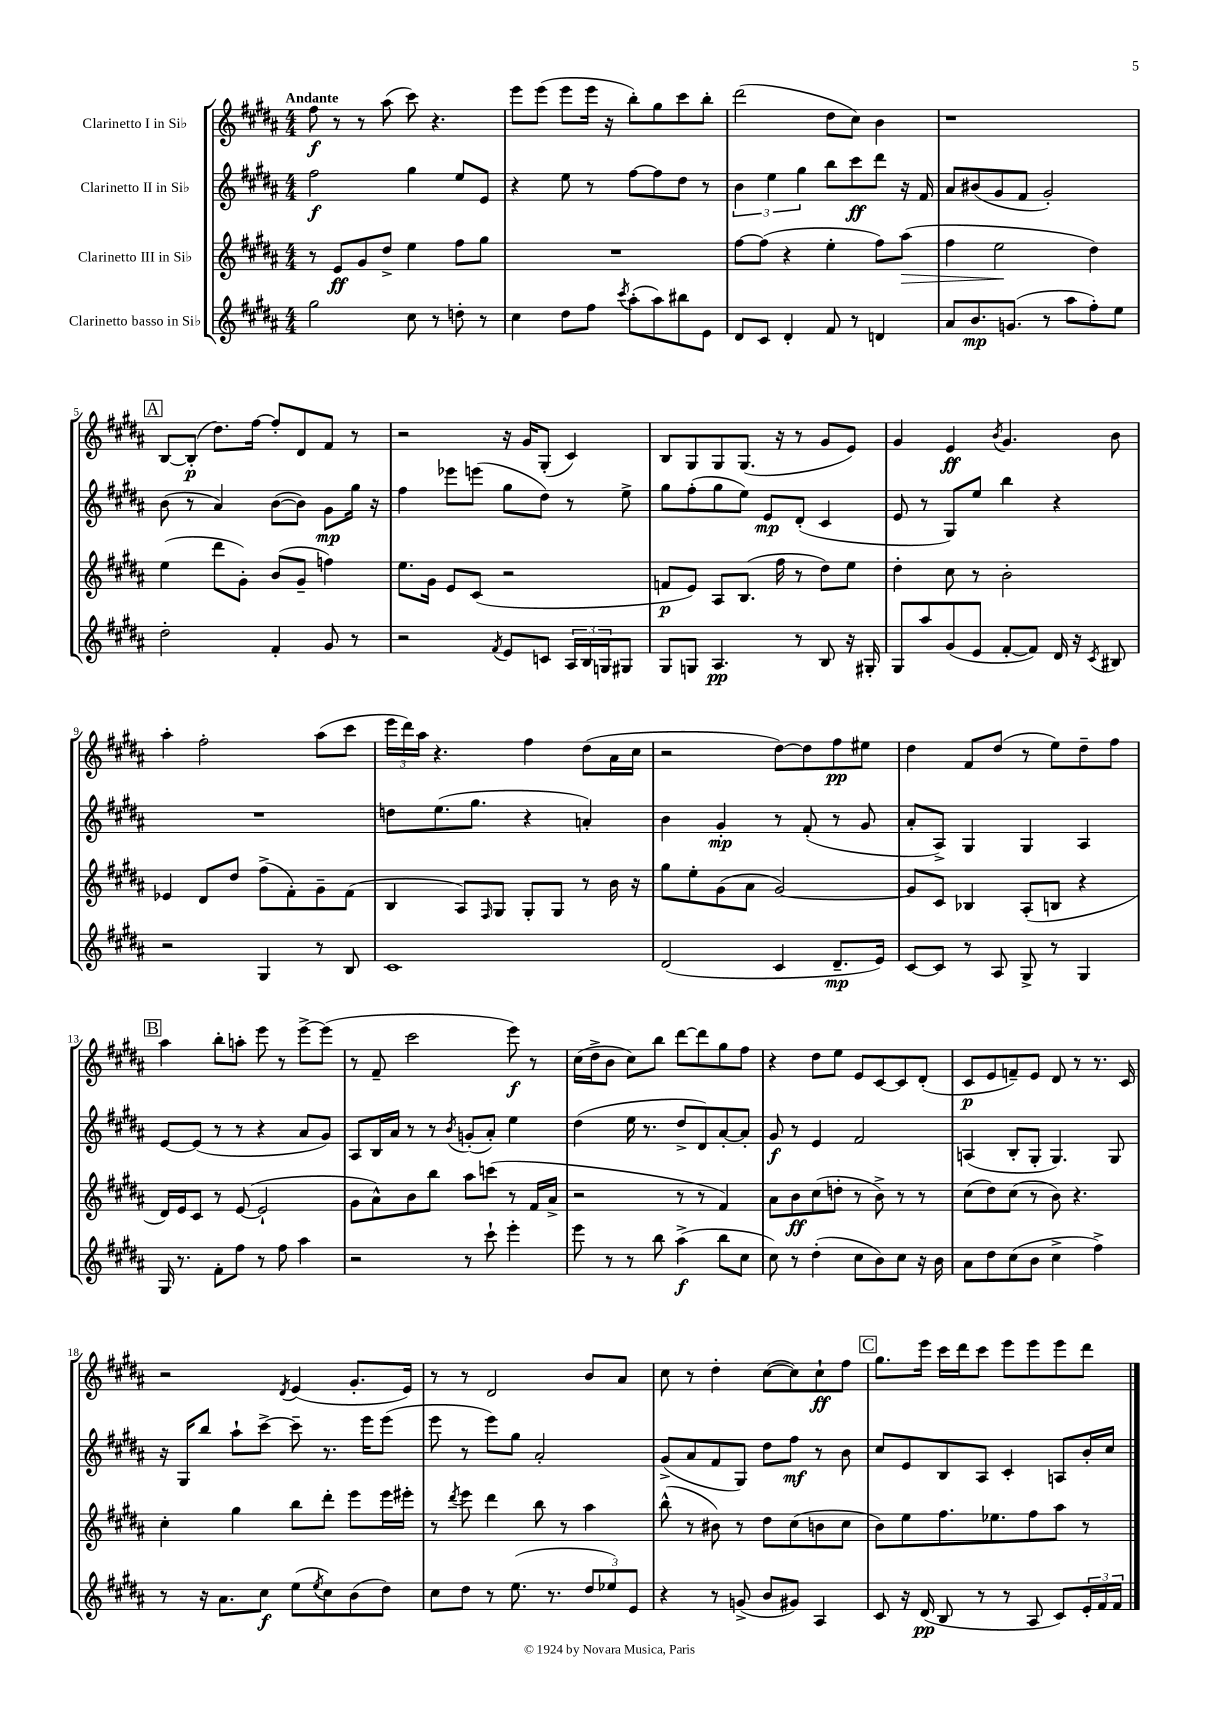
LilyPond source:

<<
\new StaffGroup <<
\new Staff = "s0" \with { instrumentName = "Clarinetto I in Sib" } {
    \clef treble \key b \major \numericTimeSignature \time 4/4 \tempo "Andante"
    fis''8\f r8 r8 ais''8( cis'''8) r4. |
    e'''8 e'''8( e'''8 e'''16 r16 b''8-.) gis''8 cis'''8 b''8-. |
    dis'''2( dis''8 cis''8) b'4 |
    r1 |
    \mark \markup { \box "A" } b8~ b8-.\p( dis''8.) fis''16~ fis''8-. dis'8 fis'8 r8 |
    r2 r16 gis'16 gis8-.( cis'4) |
    b8 gis8 gis8 gis8.( r16 r8 gis'8 e'8) |
    gis'4 e'4\ff \acciaccatura { b'8 } gis'4. b'8 |
    ais''4-. fis''2-. ais''8( cis'''8 |
    \tuplet 3/2 { e'''16 dis'''16) ais''16 } r4. fis''4 dis''8( ais'16 cis''16 |
    r2 dis''8~) dis''8 fis''8\pp eis''8 |
    dis''4 fis'8 dis''8( r8 e''8) dis''8-- fis''8 |
    \mark \markup { \box "B" } ais''4 b''8-. a''8-. e'''8 r8 e'''8~-> e'''8( |
    r8 fis'8-- cis'''2 e'''8\f) r8 |
    cis''16( dis''16-> b'8 cis''8) b''8 dis'''8~ dis'''8 gis''8 fis''8 |
    r4 dis''8 e''8 e'8 cis'8~ cis'8 dis'8-.( |
    cis'8\p e'8 f'8--) e'8 dis'8 r8 r8. cis'16 |
    r2 \acciaccatura { dis'8 } e'4( gis'8.-. e'16) |
    r8 r8 dis'2 b'8 ais'8 |
    cis''8 r8 dis''4-. cis''8~( cis''8) cis''8-!\ff fis''8 |
    \mark \markup { \box "C" } gis''8. e'''16 cis'''16 dis'''16 cis'''8 e'''8 e'''8 e'''8 dis'''8 \bar "|." |
}
\new Staff = "s1" \with { instrumentName = "Clarinetto II in Sib" } {
    \clef treble \key b \major \numericTimeSignature \time 4/4
    fis''2\f gis''4 e''8 e'8 |
    r4 e''8 r8 fis''8~ fis''8 dis''8 r8 |
    \tuplet 3/2 { b'4 e''4 gis''4 } b''8 cis'''8\ff dis'''8 r16 fis'16 |
    ais'8 bis'8( gis'8 fis'8 gis'2-.) |
    \mark \markup { \box "A" } b'8( r8 ais'4) b'8~( b'8) gis'8\mp gis''16 r16 |
    fis''4 ees'''8 e'''8( gis''8 dis''8) r8 e''8-> |
    gis''8 fis''8-.( gis''8 e''8) e'8\mp dis'8-.( cis'4 |
    e'8 r8 gis8) e''8 b''4 r4 |
    R1 |
    d''8 e''8.( gis''8. r4 a'4-.) |
    b'4 gis'4-.\mp r8 fis'8-.( r8 gis'8 |
    ais'8-. ais8->) gis4 gis4 ais4 |
    \mark \markup { \box "B" } e'8~ e'8( r8 r8 r4 ais'8 gis'8) |
    ais8 b16 ais'16 r8 r8 \acciaccatura { b'8 } g'8-.( ais'8-.) e''4 |
    dis''4( e''16 r8. dis''8-> dis'8) ais'8~-. ais'8-. |
    gis'8\f r8 e'4 fis'2 |
    a4( b8-. gis8-. gis4.) gis8 |
    r16 gis16 b''8 ais''8-! cis'''8~-> cis'''8-- r8. e'''16 e'''8( |
    e'''8 r8 e'''8) gis''8 ais'2-. |
    gis'8->( ais'8 fis'8 gis8) dis''8 fis''8\mf r8 b'8 |
    \mark \markup { \box "C" } cis''8 e'8 b8 ais8 cis'4-. a8 b'16-. cis''16 \bar "|." |
}
\new Staff = "s2" \with { instrumentName = "Clarinetto III in Sib" } {
    \clef treble \key b \major \numericTimeSignature \time 4/4
    r8 e'8\ff gis'8 dis''8-> e''4 fis''8 gis''8 |
    R1 |
    fis''8~ fis''8( r4 e''4-. fis''8) ais''8\>( |
    fis''4 e''2\! dis''4) |
    \mark \markup { \box "A" } e''4( dis'''8 gis'8-.) b'8( gis'8-- f''4) |
    e''8. gis'16 e'8 cis'8( r2 |
    f'8\p e'8) ais8 b8.( fis''16 r8 dis''8) e''8 |
    dis''4-. cis''8 r8 b'2-. |
    ees'4 dis'8 dis''8 fis''8->( fis'8-.) gis'8-- fis'8( |
    b4 ais8) \grace { fis16 } gis8 gis8-. gis8 r8 b'16 r16 |
    gis''8 e''8-. gis'8( ais'8 gis'2~) |
    gis'8 cis'8 bes4 ais8-.( b8 r4 |
    \mark \markup { \box "B" } dis'16) e'16 cis'8 r8 e'8~( e'2-! |
    gis'8 ais'8-^) b'8 b''8 ais''8 c'''8( r8 fis'16 ais'16-> |
    r2 r8 r8 fis'4) |
    ais'8 b'8\ff cis''8( d''8-. r8 b'8->) r8 r8 |
    cis''8( dis''8) cis''8( r8 b'8) r4. |
    cis''4-. gis''4 b''8 dis'''8-. e'''8 e'''16 eis'''16-. |
    r8 \acciaccatura { dis'''8 } e'''8 dis'''4 b''8 r8 ais''4 |
    b''8-^( r8 bis'8) r8 dis''8 cis''8( b'8 cis''8 |
    \mark \markup { \box "C" } b'8) e''8 fis''8. ees''8. fis''8 ais''8 r8 \bar "|." |
}
\new Staff = "s3" \with { instrumentName = "Clarinetto basso in Sib" } {
    \clef treble \key b \major \numericTimeSignature \time 4/4
    gis''2 cis''8 r8 d''8-. r8 |
    cis''4 dis''8 fis''8 \acciaccatura { cis'''8 } ais''8-.( ais''8) bis''8 e'8 |
    dis'8 cis'8 dis'4-. fis'8 r8 d'4 |
    ais'8 b'8.\mp g'8.( r8 ais''8 fis''8-.) e''8 |
    \mark \markup { \box "A" } dis''2-. fis'4-. gis'8 r8 |
    r2 \acciaccatura { fis'8 } e'8 c'8 \tuplet 3/2 { ais16 b16 g16 } gis8 |
    gis8 g8 ais4.\pp r8 b8 r16 gis16-. |
    gis8 ais''8 gis'8( e'8 fis'8~-. fis'8) dis'16 r16 \acciaccatura { cis'8 } bis8 |
    r2 gis4 r8 b8 |
    cis'1 |
    dis'2( cis'4 dis'8.--\mp e'16) |
    cis'8~ cis'8 r8 ais8 gis8-> r8 gis4 |
    \mark \markup { \box "B" } gis16 r8. fis'8-. fis''8 r8 fis''8 ais''4 |
    r2 r8 cis'''8-! e'''4-. |
    e'''8 r8 r8 b''8 ais''4->\f( b''8 cis''8 |
    cis''8) r8 dis''4-.( cis''8 b'8) cis''8 r16 b'16 |
    ais'8 dis''8 cis''8( b'8 cis''4-> fis''4->) |
    r8 r16 ais'8. cis''8\f e''8( \acciaccatura { e''8 } cis''8) b'8( dis''8) |
    cis''8 dis''8 r8 e''8.( r8. \tuplet 3/2 { dis''8 ees''8) e'8 } |
    r4 r8 g'8->( b'8 gis'8) ais4 |
    \mark \markup { \box "C" } cis'8 r16 dis'16\pp( b8 r8 r8 ais8 cis'8) \tuplet 3/2 { e'16-. fis'16 fis'16 } \bar "|." |
}
>>
>>
